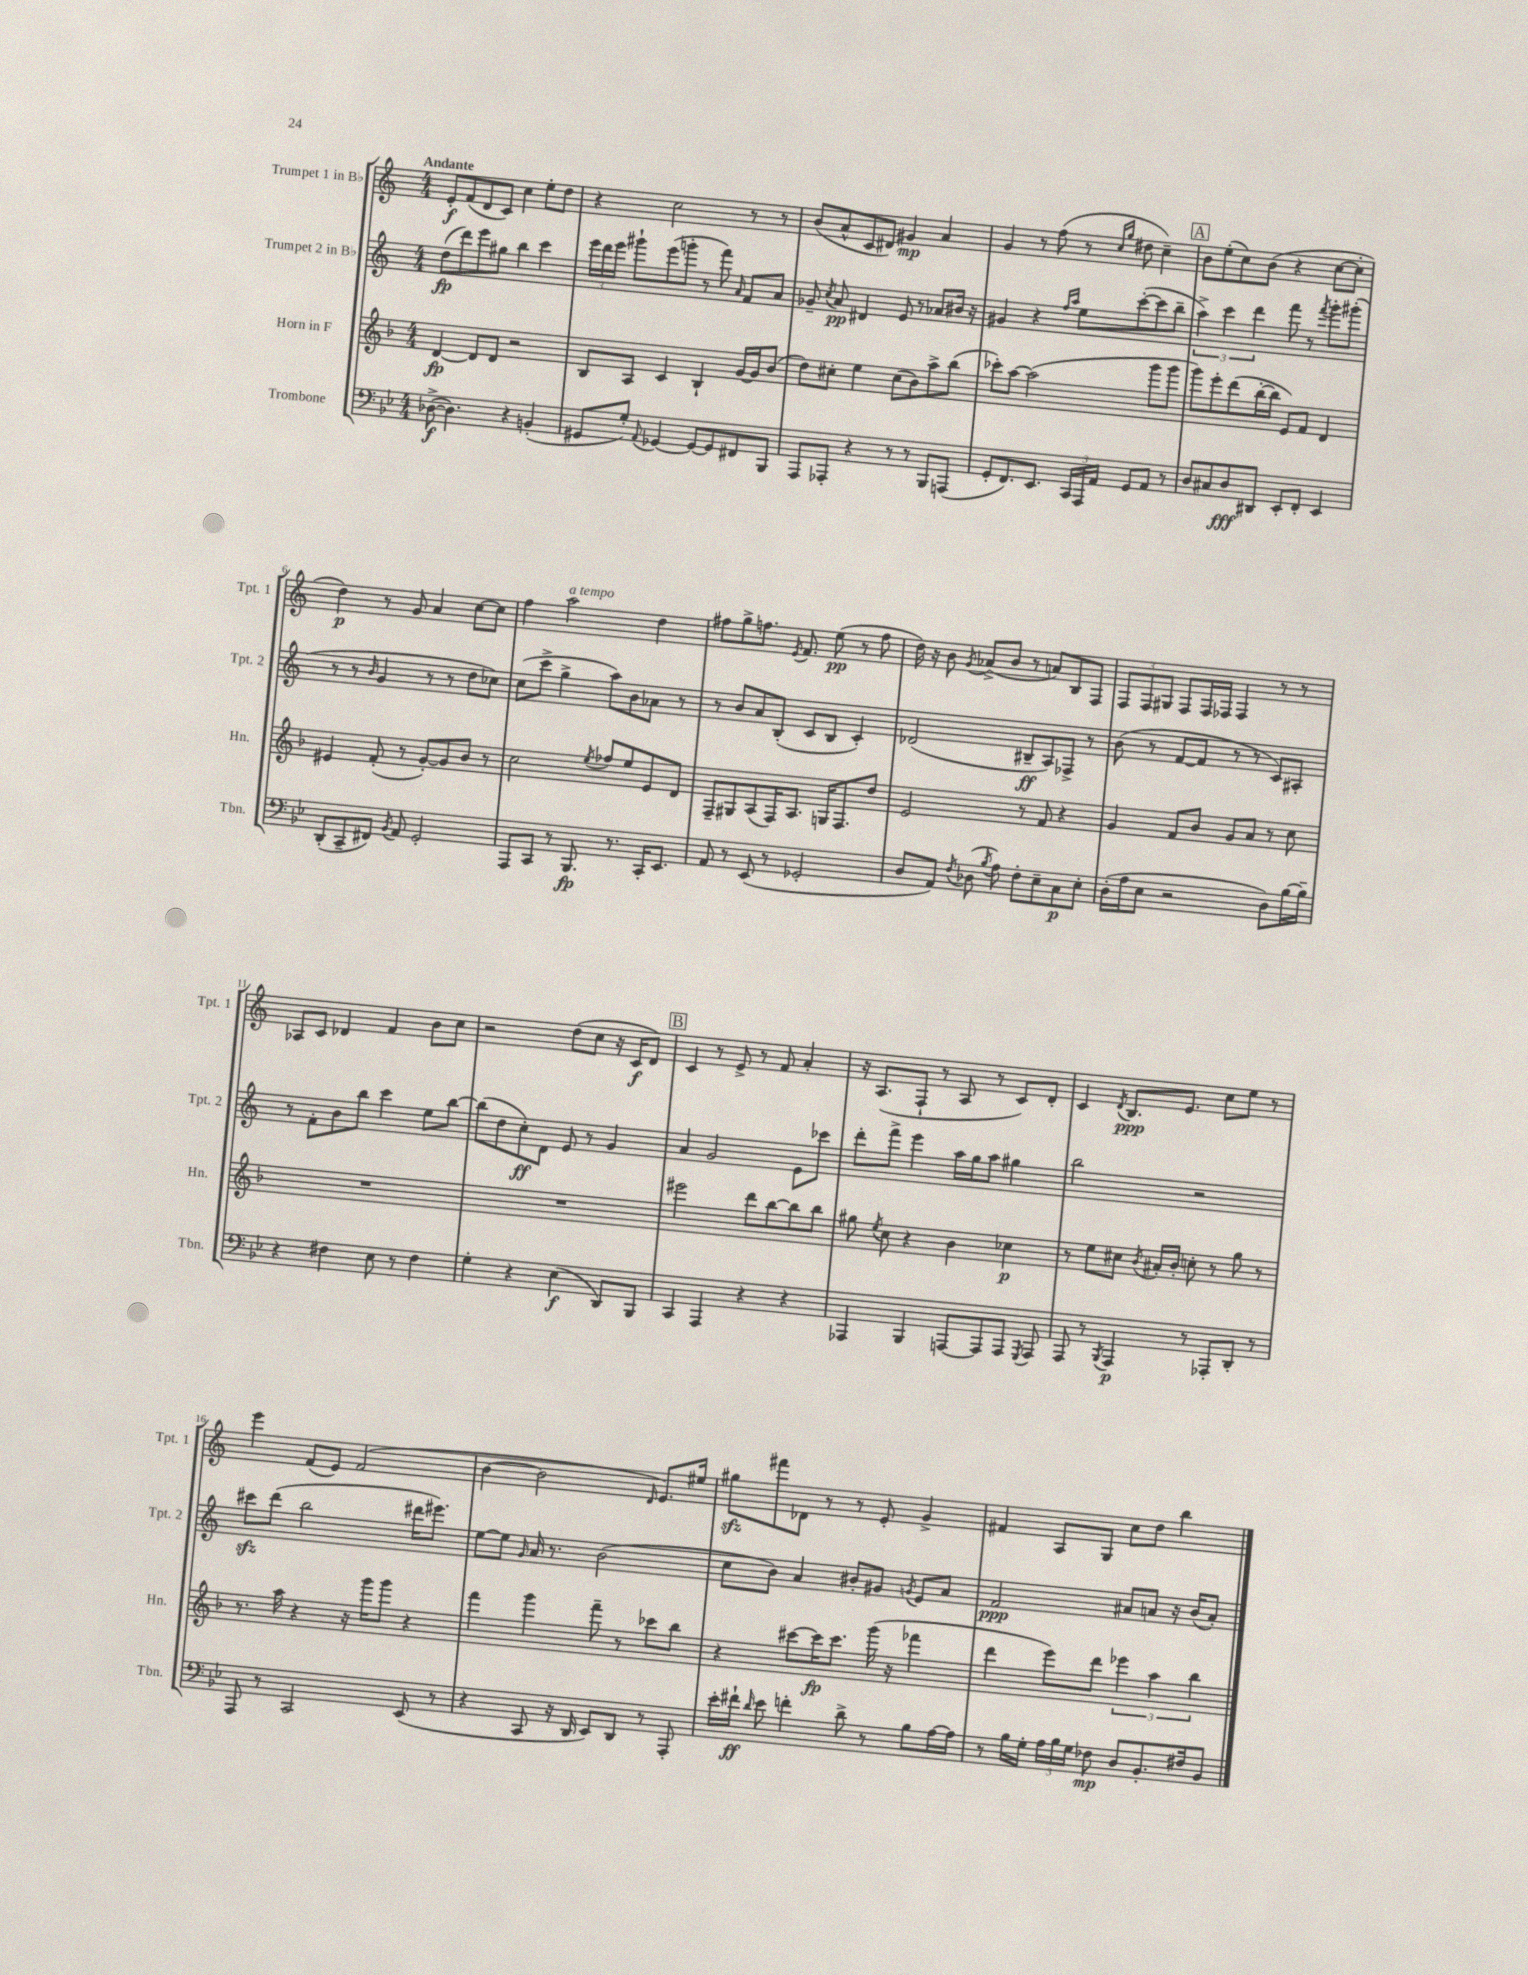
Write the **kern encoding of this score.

**kern	**dynam	**kern	**dynam	**kern	**dynam	**kern	**dynam
*part4	*part4	*part3	*part3	*part2	*part2	*part1	*part1
*staff4	*staff4	*staff3	*staff3	*staff2	*staff2	*staff1	*staff1
*I"Trombone	*	*I"Horn in F	*	*I"Trumpet 2 in B♭	*	*I"Trumpet 1 in B♭	*
*I'Tbn.	*	*I'Hn.	*	*I'Tpt. 2	*	*I'Tpt. 1	*
*clefF4	*	*clefG2	*	*clefG2	*	*clefG2	*
*k[b-e-]	*	*k[b-]	*	*k[]	*	*k[]	*
*M4/4	*	*M4/4	*	*M4/4	*	*M4/4	*
=1	=1	=1	=1	=1	=1	=1	=1
!	!	!	!	!	!	!LO:TX:a:B:t=Andante	!
([8D-X^\	f	[4d/	fp	(8dd\L	fp	8e'/L	f
4.D-\])	.	.	.	8ddd\)	.	(8f/	.
.	.	8d/L]	.	8eee\	.	8d/	.
.	.	8d/J	.	8gg#X\J	.	8c/J)	.
4r	.	2r	.	4bb\	.	4cc\	.
(4BBn'/	.	.	.	4ccc\	.	8ee'\L	.
.	.	.	.	.	.	8dd\J	.
=2	=2	=2	=2	=2	=2	=2	=2
8GG#X/L	.	8B-/L	.	24eee\LL	.	4r	.
.	.	.	.	24ddd\	.	.	.
.	.	.	.	24eee\JJ	.	.	.
8G'/J)	.	8A/J	.	8ggg#X`\L	.	.	.
8qqAA/	.	.	.	.	.	.	.
[4GG-X/	.	4c/	.	(8eee\	.	2cc\	.
.	.	.	.	8gggn'\J	.	.	.
8GG-/L_	.	4B-`/	.	8r	.	.	.
8GG-/]	.	.	.	8fff\)	.	.	.
.	.	.	.	16qqa/	.	.	.
8FF#X/	.	[16g/LL	.	8f/L	.	8r	.
.	.	16g/J]	.	.	.	.	.
8BBB-/J	.	(8b-/J	.	8a/J	.	8r	.
=3	=3	=3	=3	=3	=3	=3	=3
8AAA/L	.	8dd\L)	.	8g-X~/	.	(8b/L	.
.	.	.	.	8qcc/	.	.	.
8AAA-X'/J	.	8cc#X'\J	.	8a/	pp	8a^^/	.
4r	.	4ee\	.	4d#X/	.	8c/	.
.	.	.	.	.	.	8d#X/J)	.
8r	.	(8cc#\L	.	8e/	.	4g#X/	mp
8r	.	8b-\)	.	8r	.	.	.
8BBB-/L	.	8aa^\	.	8a-X/L	.	4a/	.
(8AAAn/J	.	(8bb-\J	.	16b#X/Jk	.	.	.
.	.	.	.	16r	.	.	.
=4	=4	=4	=4	=4	=4	=4	=4
8GG'/L	.	8ccc-X'\L)	.	4g#X/	.	4g/	.
8.FF/)	.	[8aa\J	.	.	.	.	.
.	.	(2aa\]	.	4r	.	8r	.
8.EE-/J	.	.	.	.	.	.	.
.	.	.	.	.	.	(8ff\	.
.	.	.	.	16qqff/LL	.	.	.
.	.	.	.	16qqaa/JJ	.	.	.
24CC/LL	.	.	.	8ee\L	.	8r	.
24AAA/	.	.	.	.	.	.	.
24AA/JJ	.	.	.	.	.	.	.
.	.	.	.	.	.	16qqcc/LL	.
.	.	.	.	.	.	16qqgg/JJ	.
8GG/L	.	.	.	([8ccc'\	.	8dd#X\	.
8AA/J	.	8ggg\L	.	8ccc\]	.	4cc~\)	.
8r	.	8ggg\J	.	8bb~\J	.	.	.
!!LO:REH:place=s1:t=A
=5	=5	=5	=5	=5	=5	=5	=5
8D/L	.	8ggg\L)	.	6aa^\)	.	8b\L	.
8C#X/	.	8eee'\	.	.	.	(8ee'\	.
.	.	.	.	6ccc\	.	.	.
8D/	fff	(8ddd\	.	.	.	8cc\)	.
.	.	.	.	6ddd\	.	.	.
8DD#X/J	.	[16bb-'\L	.	.	.	(8b\J	.
.	.	16bb-\JJ]	.	.	.	.	.
8EE-'/L	.	8e/L)	.	8fff\	.	4r	.
8FF'/J	.	8f/J	.	8r	.	.	.
.	.	.	.	8qfff/	.	.	.
4EE-/	.	4d/	.	8ggg'\L	.	[8cc\L	.
.	.	.	.	(8ggg#X'\J	.	8cc'\J]	.
!!LO:LB:g=z
=6	=6	=6	=6	=6	=6	=6	=6
(8DD'/L	.	4e#X/	.	8r	.	4dd\)	p
8CC~/	.	.	.	8r	.	.	.
.	.	.	.	16qqb/	.	.	.
8FF#X/J)	.	(8f'/	.	4g/	.	8r	.
8qBB-/	.	.	.	.	.	.	.
8AA/	.	8r	.	.	.	8g/	.
2GG'/	.	[8g'/L)	.	8r	.	4a/	.
.	.	8g/]	.	8r	.	.	.
.	.	8b-/J	.	8dd\L	.	[8cc\L	.
.	.	8r	.	8cc-X\J)	.	8cc\J]	.
=7	=7	=7	=7	=7	=7	=7	=7
8AAA/L	.	2cc\	.	(8cc\L	.	4ff\	.
8CC/J	.	.	.	8ccc^\J	.	.	.
!	!	!	!	!	!	!LO:TX:a:i:t=a tempo	!
8r	.	.	.	4gg^\	.	2aa\	.
8.BBB-/	fp	.	.	.	.	.	.
.	.	8qee/	.	.	.	.	.
.	.	8ff-X/L	.	8aa\L)	.	.	.
8.r	.	.	.	.	.	.	.
.	.	8ee/	.	8b\	.	.	.
16CC'/KL	.	8e/	.	8a-X\J	.	4dd\	.
8.EE-/J	.	.	.	.	.	.	.
.	.	8d/J	.	8r	.	.	.
=8	=8	=8	=8	=8	=8	=8	=8
8AA/	.	8F~/L	.	8r	.	8ff#X\L	.
8r	.	8G#X/	.	8b/L	.	8gg^\	.
(8EE-/	.	(8A/	.	8a/	.	8.ffn\J	.
8r	.	16F/K)	.	(8B'/J	.	.	.
.	.	.	.	.	.	8qe/	.
.	.	8.A/J	.	.	.	8.f/	.
2GG-X'/	.	.	.	8c/L	.	.	.
.	.	16Gn/KL	.	8B/J	.	(8ee\	pp
.	.	8.F/	.	.	.	.	.
.	.	.	.	4c'/)	.	8r	.
.	.	8dd/J	.	.	.	8ff\	.
=9	=9	=9	=9	=9	=9	=9	=9
8D/L	.	2e/	.	(2d-X/	.	16dd\)	.
.	.	.	.	.	.	16r	.
8AA/J)	.	.	.	.	.	8b\	.
8qF/	.	.	.	.	.	8qg/	.
(8D-X\	.	.	.	.	.	(8a-X^/L	.
8qB-/	.	.	.	.	.	.	.
8A\)	.	.	.	.	.	8b/J	.
8F'\L	.	8r	.	8B#X~/L	ff	8r	.
8E-~\	.	8f/	.	8A/)	.	8an/L)	.
8C\	p	4r	.	8F-X^/J	.	8B/	.
8E-'\J	.	.	.	8r	.	8F/J	.
=10	=10	=10	=10	=10	=10	=10	=10
(16D'\LL	.	4g/	.	(8b\	.	12F/L	.
16A\J	.	.	.	.	.	.	.
.	.	.	.	.	.	12F/	.
8E-\J	.	.	.	8r	.	.	.
.	.	.	.	.	.	12G#X/J	.
2r	.	8f/L	.	[8f/L	.	8F/L	.
.	.	8b-/J	.	8f/J]	.	16F/L	.
.	.	.	.	.	.	16F-X/JJ	.
.	.	8g/L	.	8r	.	4F-/	.
.	.	8a/J	.	8r	.	.	.
8D\L)	.	8r	.	8c/L)	.	8r	.
[16B-\L	.	8cc\	.	8A#X'/J	.	8r	.
16B-~\JJ]	.	.	.	.	.	.	.
!!LO:LB:g=z
=11	=11	=11	=11	=11	=11	=11	=11
4r	.	1r	.	8r	.	8A-X/L	.
.	.	.	.	8f'\L	.	8c/J	.
4F#X\	.	.	.	8b\	.	4d-X/	.
.	.	.	.	8bb\J	.	.	.
8E-\	.	.	.	4ccc\	.	4f/	.
8r	.	.	.	.	.	.	.
4F#\	.	.	.	8ee\L	.	8b\L	.
.	.	.	.	[8bb\J	.	8cc\J	.
=12	=12	=12	=12	=12	=12	=12	=12
4G'\	.	1r	.	(8bb\L]	.	2r	.
.	.	.	.	8dd\	.	.	.
4r	.	.	.	8cc'\)	ff	.	.
.	.	.	.	8d\J	.	.	.
(4E-\	f	.	.	8e/	.	(8dd\L	.
.	.	.	.	8r	.	8cc\J	.
8DD/L)	.	.	.	4g/	.	16r	.
.	.	.	.	.	.	16c/KL	f
8BBB-/J	.	.	.	.	.	8d/J)	.
!!LO:REH:place=s1:t=B
=13	=13	=13	=13	=13	=13	=13	=13
4CC/	.	2eee#X\	.	4a/	.	4c/	.
4AAA/	.	.	.	2g/	.	8r	.
.	.	.	.	.	.	8e^/	.
4r	.	8ddd\L	.	.	.	8r	.
.	.	[8bb-\	.	.	.	8f/	.
4r	.	8bb-\]	.	8e\L	.	4a'/	.
.	.	8bb-\J	.	8ccc-X\J	.	.	.
=14	=14	=14	=14	=14	=14	=14	=14
4AAA-X/	.	8gg#X\	.	8ddd'\L	.	16r	.
.	.	.	.	.	.	(8.A/L	.
.	.	8qee/	.	.	.	.	.
.	.	8cc\	.	8fff^\J	.	.	.
4BBB-/	.	4r	.	4eee\	.	8F`/J	.
.	.	.	.	.	.	8r	.
[8AAAn/L	.	4b-\	.	16aa\LL	.	8A/	.
.	.	.	.	16gg\J	.	.	.
8AAA/]	.	.	.	8aa\J	.	8r	.
8AAA/J	.	4cc-X\	p	4gg#X\	.	8c/L)	.
8qGGG/	.	.	.	.	.	.	.
8AAA/	.	.	.	.	.	8d'/J	.
=15	=15	=15	=15	=15	=15	=15	=15
8AAA/	.	8r	.	2bb\	.	4c/	.
8r	.	8ee\L	.	.	.	.	.
8qBBB-/	.	.	.	.	.	8qd/	.
4AAA/	p	8cc#X\J	.	.	.	8.B/L	ppp
.	.	8qb-/	.	.	.	.	.
.	.	16a#X'/LL	.	.	.	.	.
.	.	16b-'/JJ	.	.	.	8.e/J	.
8r	.	8ccn'\	.	2r	.	.	.
8AAA-X'/L	.	8r	.	.	.	8cc\L	.
8DD'/J	.	8gg\	.	.	.	8ee\J	.
8r	.	8r	.	.	.	8r	.
!!LO:LB:g=z
=16	=16	=16	=16	=16	=16	=16	=16
8AAA/	.	8.r	.	8ccc#Xzz\L	.	4eee\	.
8r	.	.	.	(8ddd\J	.	.	.
.	.	16aa\	.	.	.	.	.
2CC/	.	4r	.	2bb\	.	(8f/L	.
.	.	.	.	.	.	8e/J)	.
.	.	16r	.	.	.	(2f/	.
.	.	16ggg\KL	.	.	.	.	.
.	.	8ggg\J	.	.	.	.	.
(8EE-/	.	4r	.	16ddd#X\KL	.	.	.
.	.	.	.	8.eee#X\J)	.	.	.
8r	.	.	.	.	.	.	.
=17	=17	=17	=17	=17	=17	=17	=17
4r	.	4fff\	.	[8ee\L	.	[4b\	.
.	.	.	.	8ee\J]	.	.	.
.	.	.	.	16qqg/	.	.	.
8CC/	.	4ggg\	.	16a/	.	2b\]	.
.	.	.	.	8.r	.	.	.
16r	.	.	.	.	.	.	.
16DD/	.	.	.	.	.	.	.
8EE-/L)	.	8fff~\	.	(2b\	.	.	.
8DD/J	.	8r	.	.	.	.	.
.	.	.	.	.	.	16qqd/	.
8r	.	8ccc-X\L	.	.	.	8.e/L)	.
8AAA'/	.	8bb-\J	.	.	.	.	.
.	.	.	.	.	.	16ee#X/Jk	.
=18	=18	=18	=18	=18	=18	=18	=18
16e-'\LL	.	4r	.	8cc\L	.	8gg#Xzz\L	.
16f#X`\JJ	ff	.	.	.	.	.	.
16qqd/	.	.	.	.	.	.	.
8e-\	.	.	.	8b\J)	.	8fff#X\	.
4fn'\	.	[8ccc#X\L	.	4a/	.	8d-X\J	.
.	.	16ccc#\K]	fp	.	.	8r	.
.	.	8.ccc#\J	.	.	.	.	.
8d^\	.	.	.	8b#X'/L	.	8r	.
8r	.	(16ggg\	.	8g#X/J	.	8e'/	.
.	.	16r	.	.	.	.	.
.	.	.	.	8qgn/	.	.	.
8B-\L	.	4fff-X\	.	8e/L	.	4g^/	.
[16A\L	.	.	.	8a/J	.	.	.
16A\JJ]	.	.	.	.	.	.	.
=19	=19	=19	=19	=19	=19	=19	=19
8r	.	4ddd\	.	2f/	ppp	4f#X/	.
16B-\LL	.	.	.	.	.	.	.
16G'\JJ	.	.	.	.	.	.	.
24A\LL	.	8eee\L)	.	.	.	8A/L	.
24B-\	.	.	.	.	.	.	.
24G\JJ	.	.	.	.	.	.	.
8F-X\	mp	8ddd\J	.	.	.	8G/J	.
8D/L	.	6eee-X\	.	8a#X/L	.	8cc\L	.
8.BB-'/	.	.	.	8an/J	.	8dd\J	.
.	.	6aa\	.	.	.	.	.
.	.	.	.	16r	.	4bb\	.
16F#X/k	.	.	.	(16b/KL	.	.	.
.	.	6bb-\	.	.	.	.	.
8BB-/J	.	.	.	8a'/J)	.	.	.
==	==	==	==	==	==	==	==
*-	*-	*-	*-	*-	*-	*-	*-
